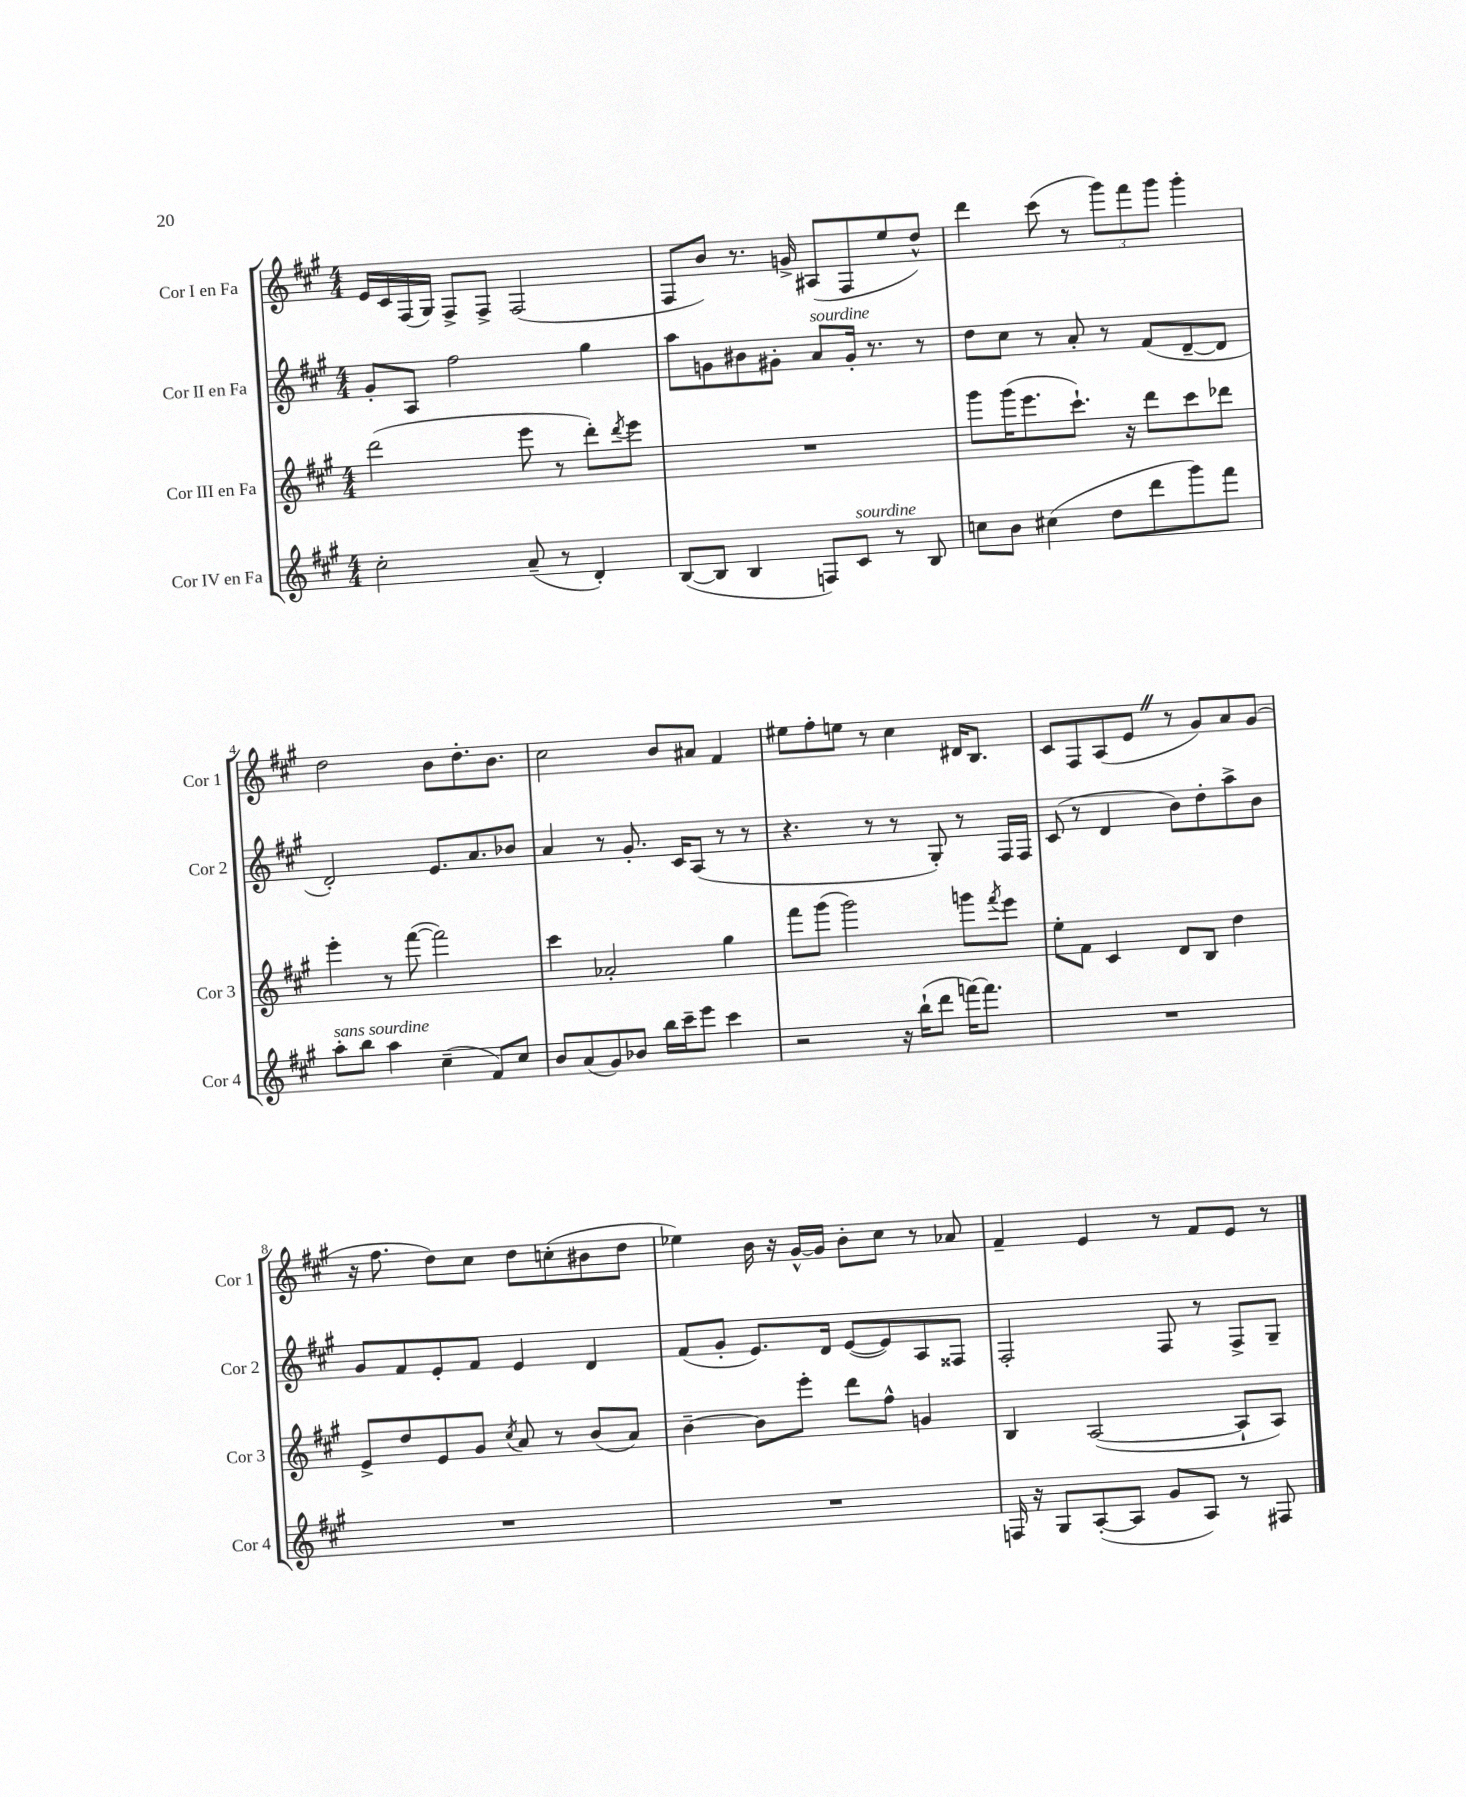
<<
\new StaffGroup <<
\new Staff = "s0" \with { instrumentName = "Cor I en Fa" shortInstrumentName = "Cor 1" } {
    \clef treble \key a \major \numericTimeSignature \time 4/4
    e'16 cis'16 fis16( gis16) fis8-> fis8-> fis2( |
    fis8 b'8) r8. g'16-> ais8( fis8 e''8 d''8-^) |
    d'''4 cis'''8( r8 \tuplet 3/2 { gis'''8) fis'''8 gis'''8 } gis'''4-. |
    d''2 b'8 d''8.-. b'8. |
    cis''2 b'8 ais'8 fis'4 |
    eis''8 fis''8-. e''8 r8 cis''4 dis'16 b8. |
    cis'8 fis8 a8( e'8 \once \override BreathingSign.text = \markup { \musicglyph "scripts.caesura.straight" } \breathe r8 gis'8) a'8 gis'8( |
    r16 fis''8. d''8) cis''8 d''8 c''8-.( bis'8 d''8 |
    ees''4) b'16 r16 gis'16~-^ gis'16 b'8-. cis''8 r8 aes'8 |
    fis'4-- e'4 r8 fis'8 e'8 r8 \bar "|." |
}
\new Staff = "s1" \with { instrumentName = "Cor II en Fa" shortInstrumentName = "Cor 2" } {
    \clef treble \key a \major \numericTimeSignature \time 4/4
    gis'8-. a8 fis''2 gis''4 |
    a''8 g'8 bis'8 gis'8-. a'8^\markup { \italic "sourdine" } gis'16-. r8. r8 |
    d''8 cis''8 r8 a'8-. r8 fis'8( d'8~-- d'8 |
    d'2-.) e'8. a'8. bes'8 |
    a'4 r8 gis'8.-. cis'16 a8( r8 r8 |
    r4. r8 r8 gis8-.) r8 fis16 fis16 |
    cis'8( r8 d'4 b'8) d''8-. a''8-> b'8 |
    gis'8 fis'8 e'8-. fis'8 e'4 d'4 |
    fis'8( gis'8-. e'8.) d'16 e'8~( e'8) a8 fisis8 |
    fis2-. fis8 r8 fis8-> gis8-- \bar "|." |
}
\new Staff = "s2" \with { instrumentName = "Cor III en Fa" shortInstrumentName = "Cor 3" } {
    \clef treble \key a \major \numericTimeSignature \time 4/4
    d'''2( e'''8 r8 d'''8-.) \acciaccatura { d'''8 } e'''8 |
    R1 |
    gis'''8 gis'''16( e'''8. cis'''8.-!) r16 d'''8 cis'''8 des'''8 |
    e'''4-. r8 fis'''8~( fis'''2) |
    cis'''4 aes'2-. gis''4 |
    fis'''8 gis'''8( gis'''2) g'''8 \acciaccatura { fis'''8 } e'''8 |
    e''8-. fis'8 cis'4 d'8 b8 d''4 |
    e'8-> d''8 e'8 gis'8 \acciaccatura { cis''8 } a'8 r8 b'8( a'8) |
    b'4~-- b'8 e'''8-. d'''8 fis''8-^ g'4 |
    b4 a2~( a8-! a8) \bar "|." |
}
\new Staff = "s3" \with { instrumentName = "Cor IV en Fa" shortInstrumentName = "Cor 4" } {
    \clef treble \key a \major \numericTimeSignature \time 4/4
    cis''2-. a'8--( r8 d'4-.) |
    b8~( b8 b4 f8) cis'8^\markup { \italic "sourdine" } r8 b8 |
    c''8 b'8 cis''4( d''8 d'''8 gis'''8) fis'''8 |
    a''8-.^\markup { \italic "sans sourdine" } b''8 a''4 cis''4--( fis'8) cis''8 |
    b'8 a'8( gis'8) bes'8 b''16 cis'''16-- e'''8 cis'''4 |
    r2 r16 b''16-!( d'''8 f'''16~) f'''8. |
    R1 |
    R1 |
    R1 |
    f16 r16 gis8 a8~-.( a8 gis'8 a8) r8 fis8 \bar "|." |
}
>>
>>
